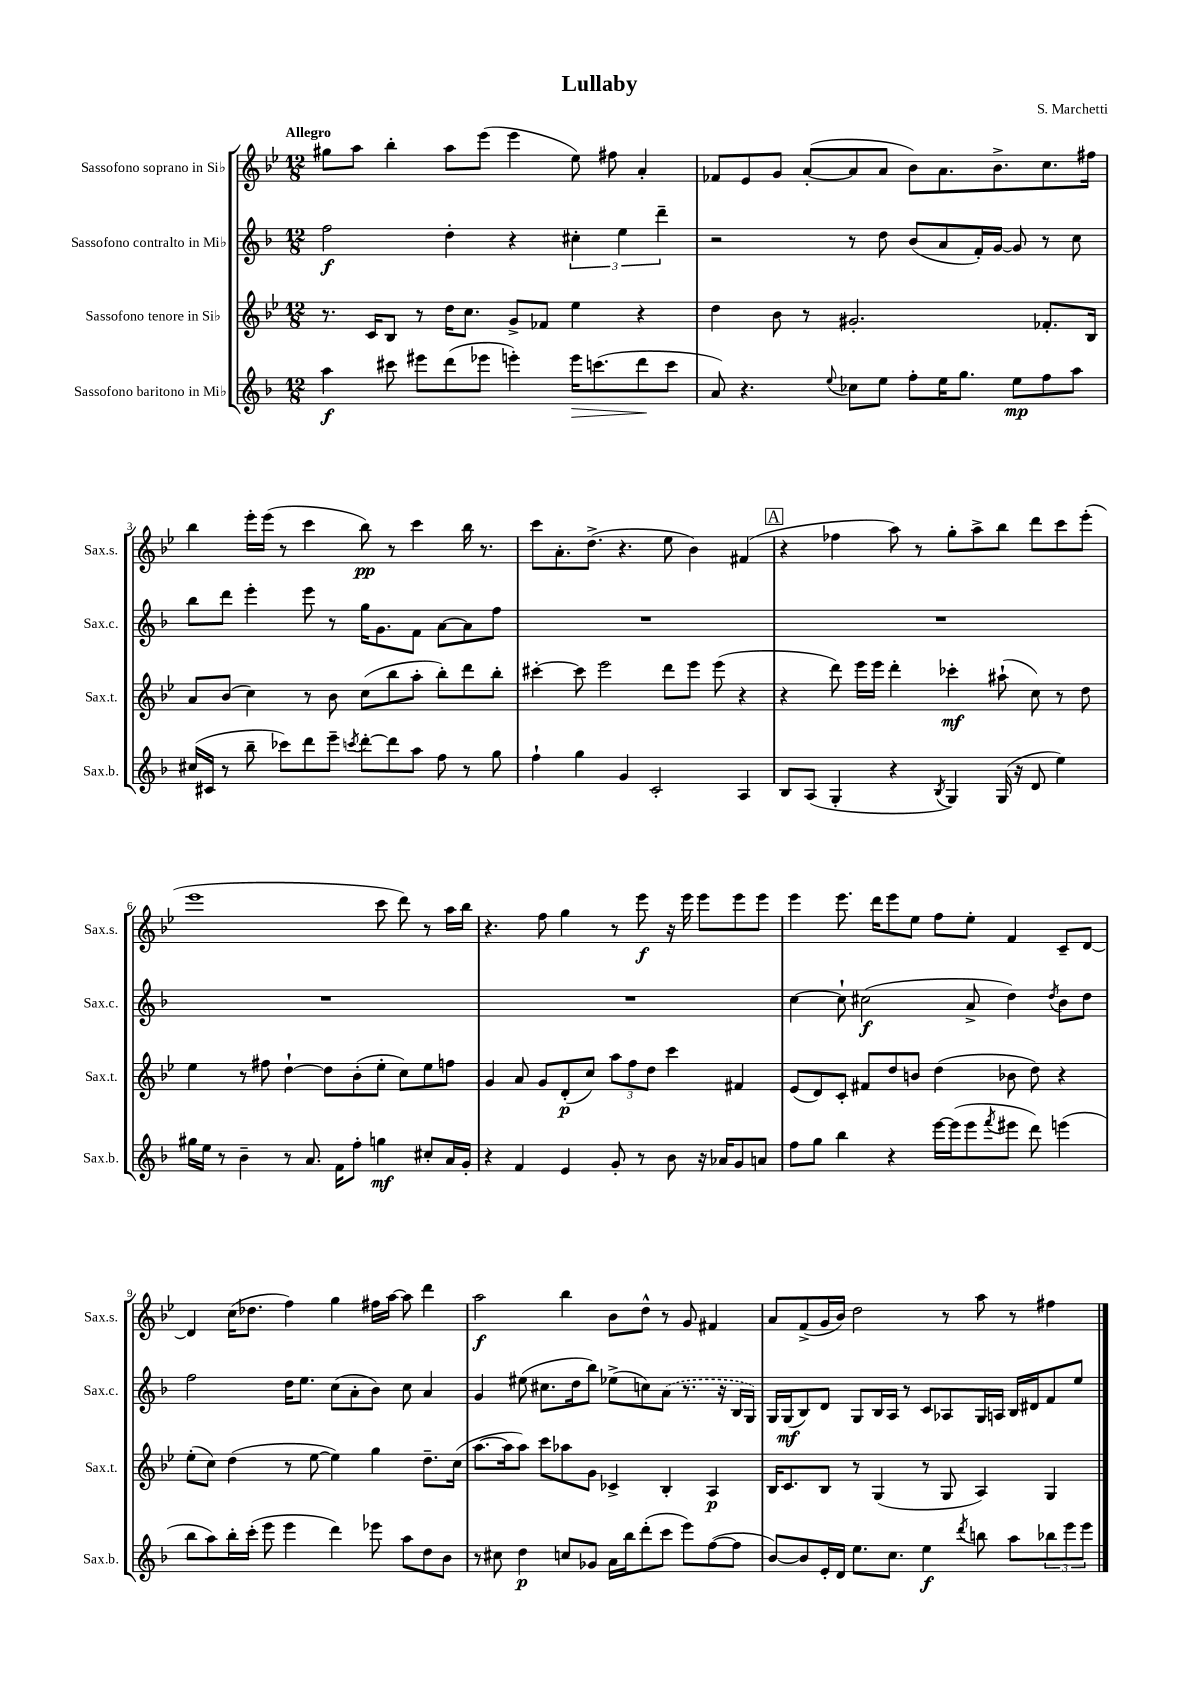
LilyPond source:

\header { title = "Lullaby" composer = "S. Marchetti" }
<<
\new StaffGroup <<
\new Staff = "s0" \with { instrumentName = "Sassofono soprano in Sib" shortInstrumentName = "Sax.s." } {
    \clef treble \key bes \major \numericTimeSignature \time 12/8 \tempo "Allegro"
    gis''8 a''8 bes''4-. a''8 ees'''8( ees'''4 ees''8) fis''8 a'4-. |
    fes'8 ees'8 g'8 a'8~-.( a'8 a'8 bes'8) a'8. bes'8.-> c''8. fis''16 |
    bes''4 ees'''16-. ees'''16( r8 c'''4 bes''8\pp) r8 c'''4 bes''16 r8. |
    c'''8 a'8.-. d''8.->( r4. ees''8 bes'4) fis'4( |
    \mark \markup { \box "A" } r4 fes''4 a''8) r8 g''8-. a''8-> bes''8 d'''8 c'''8 ees'''8-.( |
    ees'''1 c'''8 d'''8) r8 a''16 bes''16 |
    r4. f''8 g''4 r8 ees'''8\f r16 ees'''16 ees'''8 ees'''8 ees'''8 |
    ees'''4 ees'''8. d'''16 ees'''8 ees''8 f''8 ees''8-. f'4 c'8-- d'8~ |
    d'4 c''16( des''8. f''4) g''4 fis''16 a''16~ a''8 d'''4 |
    a''2\f bes''4 bes'8 d''8-^ r8 g'8 fis'4 |
    a'8 f'8->( g'16 bes'16) d''2 r8 a''8 r8 fis''4 \bar "|." |
}
\new Staff = "s1" \with { instrumentName = "Sassofono contralto in Mib" shortInstrumentName = "Sax.c." } {
    \clef treble \key f \major \numericTimeSignature \time 12/8
    f''2\f d''4-. r4 \tuplet 3/2 { cis''4-. e''4 d'''4-- } |
    r2 r8 d''8 bes'8( a'8 f'16-.) g'16~ g'8 r8 c''8 |
    bes''8 d'''8 e'''4-. e'''8 r8 g''16 g'8. f'8 a'8~ a'8 f''8 |
    R1. |
    \mark \markup { \box "A" } R1. |
    R1. |
    R1. |
    c''4~ c''8-! cis''2\f( a'8-> d''4) \acciaccatura { d''8 } bes'8 d''8 |
    f''2 d''16 e''8. c''8( a'8-. bes'8) c''8 a'4 |
    g'4 eis''8( cis''8. d''16 bes''8) ees''8->( c''8) \once \slurDashed a'8( r8. r16 bes16 g16) |
    g16 g16\mf( bes8) d'8 g8 bes16 a16 r8 c'8 aes8 g16 a16 bes16 dis'16 f'8 e''8 \bar "|." |
}
\new Staff = "s2" \with { instrumentName = "Sassofono tenore in Sib" shortInstrumentName = "Sax.t." } {
    \clef treble \key bes \major \numericTimeSignature \time 12/8
    r8. c'16 bes8 r8 d''16 c''8. g'8-> fes'8 ees''4 r4 |
    d''4 bes'8 r8 gis'2.-. fes'8.-. bes16 |
    a'8 bes'8( c''4) r8 bes'8 c''8( bes''8 a''8-. bes''8-.) d'''8 bes''8-. |
    cis'''4~-. cis'''8 ees'''2 d'''8 ees'''8 ees'''8( r4 |
    \mark \markup { \box "A" } r4 d'''8) ees'''16 ees'''16 d'''4-. ces'''4-.\mf ais''8-!( c''8) r8 d''8 |
    ees''4 r8 fis''8 d''4~-! d''8 bes'8-.( ees''8-. c''8) ees''8 f''8 |
    g'4 a'8 g'8 d'8-.\p( c''8) \tuplet 3/2 { a''8 f''8 d''8 } c'''4 fis'4 |
    ees'8( d'8) c'8-. fis'8 d''8 b'8 d''4( bes'8 d''8) r4 |
    ees''8-.( c''8) d''4( r8 ees''8~ ees''4) g''4 d''8.-- c''16( |
    a''8.~ a''16 a''8) c'''8 aes''8 g'8 ces'4-> bes4-. a4\p |
    bes16 c'8. bes8 r8 g4( r8 g8 a4) g4 \bar "|." |
}
\new Staff = "s3" \with { instrumentName = "Sassofono baritono in Mib" shortInstrumentName = "Sax.b." } {
    \clef treble \key f \major \numericTimeSignature \time 12/8
    a''4\f cis'''8 eis'''8 d'''8( ees'''8 e'''4-.) e'''16\> c'''8.( d'''8\! c'''8 |
    a'8) r4. \appoggiatura { e''8 } ces''8 e''8 f''8-. e''16 g''8. e''8\mp f''8 a''8 |
    cis''16( cis'16 r8 bes''8-- ces'''8) d'''8 e'''8-- \acciaccatura { c'''8 } d'''8~-. d'''8 a''8 f''8 r8 g''8 |
    f''4-! g''4 g'4 c'2-. a4 |
    \mark \markup { \box "A" } bes8 a8( g4-. r4 \acciaccatura { bes8 } g4) g16( r16 d'8 e''4) |
    gis''16 e''16 r8 bes'4-- r8 a'8. f'16 f''8-. g''4\mf cis''8-. a'16 g'16-. |
    r4 f'4 e'4 g'8-. r8 bes'8 r16 aes'16 g'8 a'8 |
    f''8 g''8 bes''4 r4 e'''16~ e'''16( e'''8 \acciaccatura { f'''8 } eis'''8 d'''8) e'''4( |
    bes''8 a''8) bes''16-. c'''16-.( e'''8 e'''4 d'''4) ees'''8 a''8 d''8 bes'8 |
    r8 cis''8 d''4\p c''8 ges'8 a'16 bes''16 d'''8-.( c'''8 e'''8) f''8~( f''8 |
    bes'8~) bes'8 e'16-. d'16 e''8. c''8. e''4\f \acciaccatura { d'''8 } b''8 a''8 \tuplet 3/2 { bes''8 e'''8 e'''8 } \bar "|." |
}
>>
>>
